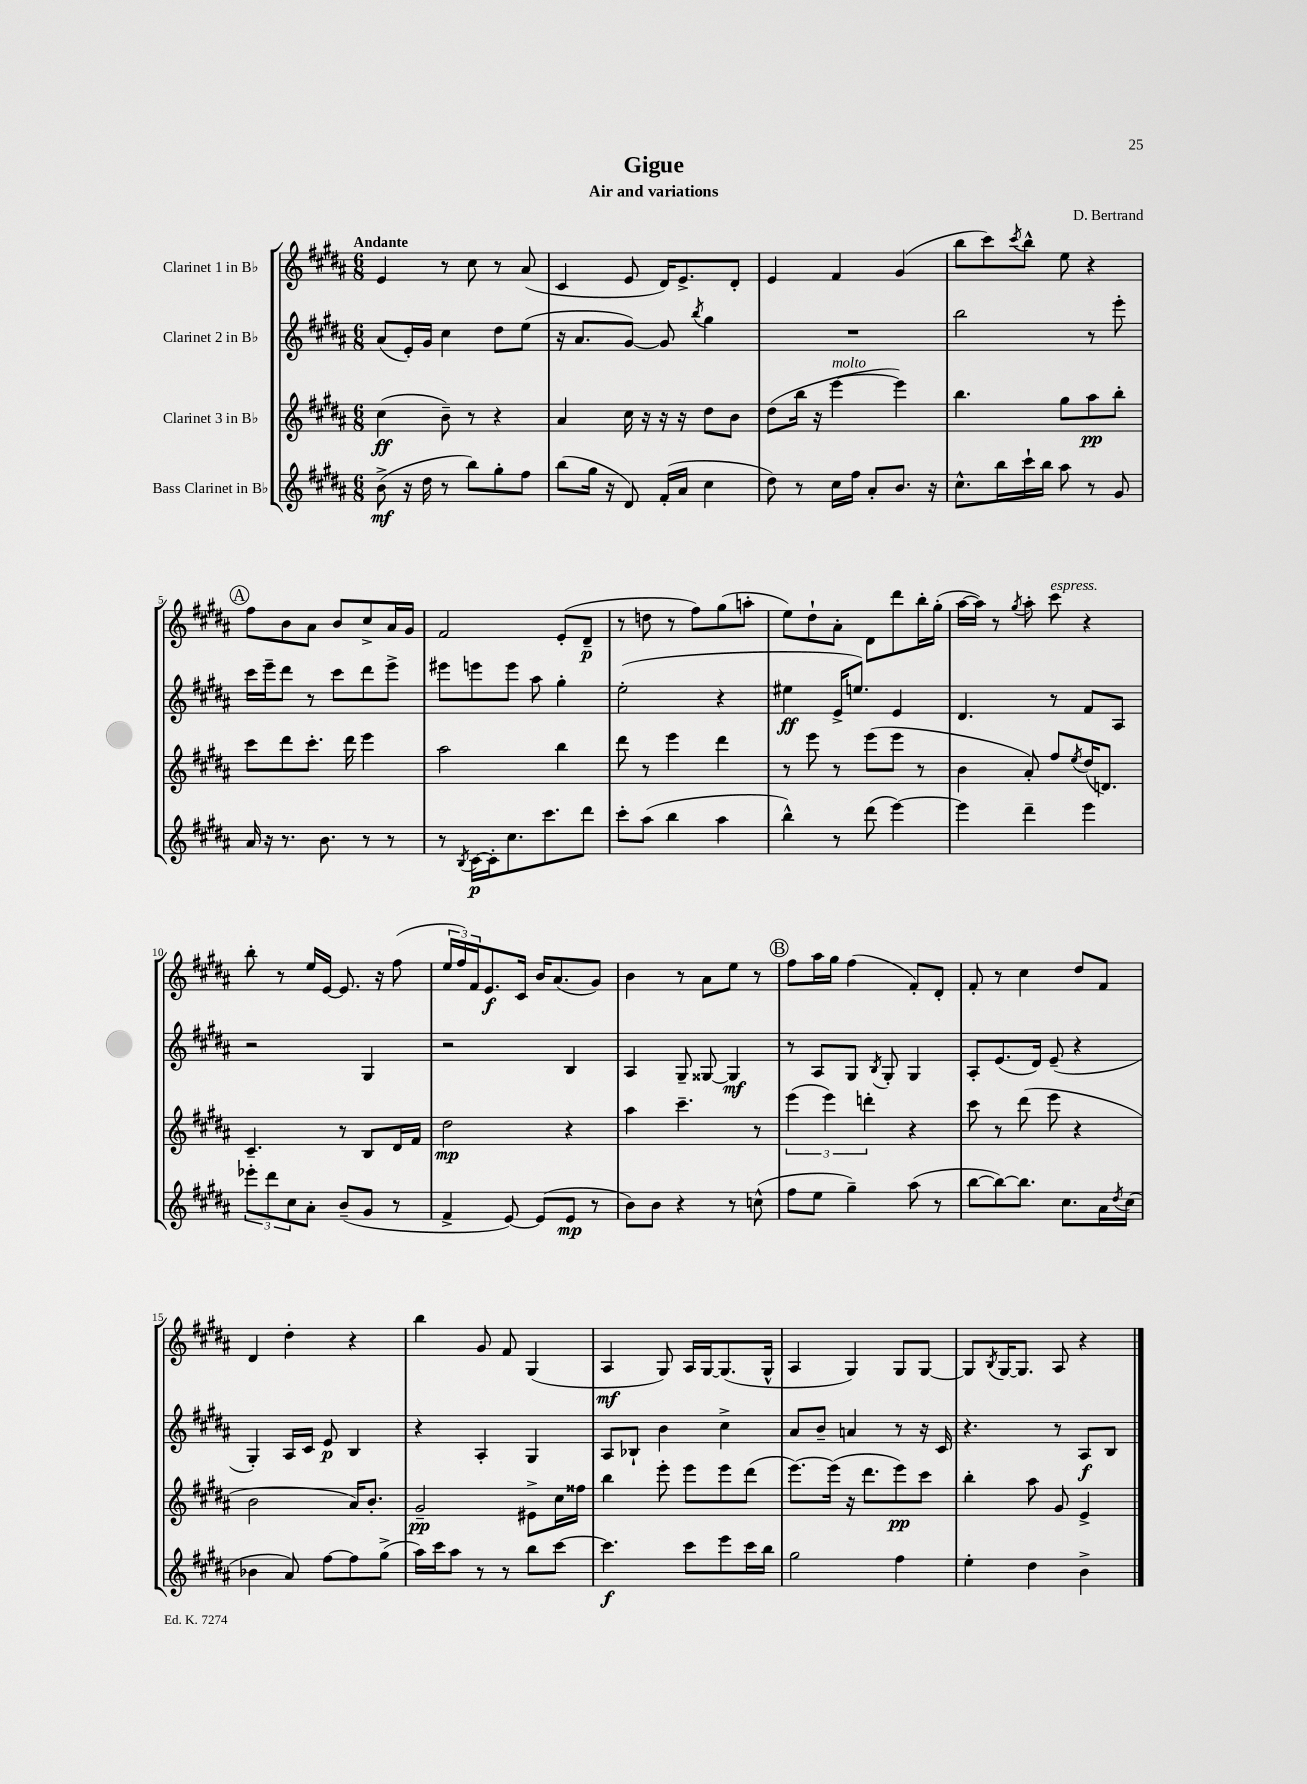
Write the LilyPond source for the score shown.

\header { title = "Gigue" composer = "D. Bertrand" subtitle = "Air and variations" }
<<
\new StaffGroup <<
\new Staff = "s0" \with { instrumentName = "Clarinet 1 in Bb" } {
    \clef treble \key b \major \numericTimeSignature \time 6/8 \tempo "Andante"
    e'4 r8 cis''8 r8 ais'8( |
    cis'4 e'8 dis'16) e'8.-> dis'8-. |
    e'4 fis'4 gis'4( |
    b''8 cis'''8) \acciaccatura { cis'''8 } b''8-^ e''8 r4 |
    \mark \markup { \circle "A" } fis''8 b'8 ais'8 b'8 cis''8-> ais'16 gis'16 |
    fis'2 e'8-.( dis'8--\p |
    r8 d''8 r8 fis''8) gis''8( a''8-. |
    e''8) dis''8-! ais'8-. dis'8 dis'''8 b''16-. gis''16-.( |
    ais''16~ ais''16) r8 \acciaccatura { gis''8 } ais''8-. cis'''8^\markup { \italic "espress." } r4 |
    b''8-. r8 e''16 e'16~ e'8. r16 fis''8( |
    \tuplet 3/2 { e''16 fis''16) fis'16 } e'8.\f cis'16 b'16 ais'8.( gis'8) |
    b'4 r8 ais'8 e''8 r8 |
    \mark \markup { \circle "B" } fis''8 ais''16 gis''16 fis''4( fis'8-.) dis'8-. |
    fis'8-. r8 cis''4 dis''8 fis'8 |
    dis'4 dis''4-. r4 |
    b''4 gis'8 fis'8 gis4( |
    ais4\mf gis8) ais16 gis16~ gis8.( gis16-^ |
    ais4 gis4) gis8 gis8~ |
    gis8 \acciaccatura { b8 } gis16~ gis8. ais8 r4 \bar "|." |
}
\new Staff = "s1" \with { instrumentName = "Clarinet 2 in Bb" } {
    \clef treble \key b \major \numericTimeSignature \time 6/8
    ais'8( e'16-.) gis'16 cis''4 dis''8 e''8( |
    r16 ais'8. gis'8~) gis'8 \acciaccatura { b''8 } gis''4 |
    R2. |
    b''2 r8 e'''8-. |
    \mark \markup { \circle "A" } cis'''16 e'''16-- dis'''8 r8 cis'''8 dis'''8 e'''8-> |
    eis'''8 e'''8 e'''8 ais''8 gis''4-. |
    e''2-.( r4 |
    eis''4\ff e'16-> e''8.) e'4 |
    dis'4. r8 fis'8 ais8 |
    r2 gis4 |
    r2 b4 |
    ais4 gis8-- gisis8~ gisis4\mf |
    \mark \markup { \circle "B" } r8 ais8 gis8 \acciaccatura { b8 } gis8-. gis4 |
    ais8-. e'8.( dis'16) e'8--( r4 |
    gis4-.) ais16 cis'16 e'8\p b4 |
    r4 ais4-. gis4 |
    ais8 bes8-! b'4 cis''4-> |
    ais'8 b'8-- a'4 r8 r16 cis'16 |
    r4. r8 ais8\f b8 \bar "|." |
}
\new Staff = "s2" \with { instrumentName = "Clarinet 3 in Bb" } {
    \clef treble \key b \major \numericTimeSignature \time 6/8
    cis''4\ff( b'8--) r8 r4 |
    ais'4 cis''16 r16 r16 r16 dis''8 b'8 |
    dis''8( b''16 r16 e'''4~^\markup { \italic "molto" } e'''4) |
    b''4. gis''8 ais''8\pp b''8-. |
    \mark \markup { \circle "A" } cis'''8 dis'''8 cis'''8.-. dis'''16 e'''4 |
    ais''2 b''4 |
    dis'''8 r8 e'''4 dis'''4 |
    r8 e'''8 r8 e'''8( e'''8 r8 |
    b'4 ais'8-.) fis''8 \acciaccatura { e''8 } dis''16( d'8.) |
    cis'4.-- r8 b8 dis'16 fis'16 |
    dis''2\mp r4 |
    ais''4 cis'''4.-- r8 |
    \mark \markup { \circle "B" } \tuplet 3/2 { e'''4( e'''4) d'''4-. } r4 |
    cis'''8 r8 dis'''8( e'''8 r4 |
    b'2 ais'16) b'8.-. |
    gis'2--\pp eis'8-> cis''16 fisis''16 |
    b''4 e'''8-. e'''8 e'''8 dis'''8( |
    e'''8.~) e'''16( r16 dis'''8. e'''8\pp) cis'''8 |
    b''4-. ais''8 gis'8 e'4-> \bar "|." |
}
\new Staff = "s3" \with { instrumentName = "Bass Clarinet in Bb" } {
    \clef treble \key b \major \numericTimeSignature \time 6/8
    b'8->\mf( r16 dis''16 r8 b''8) gis''8-. fis''8 |
    b''8( gis''16 r16 dis'8) fis'16-.( ais'16 cis''4 |
    dis''8) r8 cis''16 fis''16 ais'8-. b'8. r16 |
    cis''8.-^ b''16 cis'''16-! b''16 ais''8 r8 gis'8 |
    \mark \markup { \circle "A" } ais'16 r16 r8. b'8. r8 r8 |
    r8 \acciaccatura { b8 } cis'16~\p cis'16-. cis''8. cis'''8. dis'''8 |
    cis'''8-. ais''8( b''4 ais''4 |
    b''4-^) r8 dis'''8( e'''4~) |
    e'''4 dis'''4-- e'''4 |
    \tuplet 3/2 { ees'''8-. dis'''8 cis''8 } ais'8-. b'8--( gis'8 r8 |
    fis'4-> e'8~) e'8( e'8\mp r8 |
    b'8) b'8 r4 r8 c''8-^( |
    \mark \markup { \circle "B" } fis''8 e''8 gis''4--) ais''8( r8 |
    b''8~ b''8~) b''8. cis''8. ais'16 \acciaccatura { dis''8 } cis''16( |
    bes'4 ais'8) fis''8~ fis''8 gis''8->( |
    ais''16) cis'''16 ais''8 r8 r8 b''8 cis'''8~ |
    cis'''4.\f cis'''8 e'''8 cis'''16 b''16 |
    gis''2 fis''4 |
    e''4-. dis''4 b'4-> \bar "|." |
}
>>
>>
